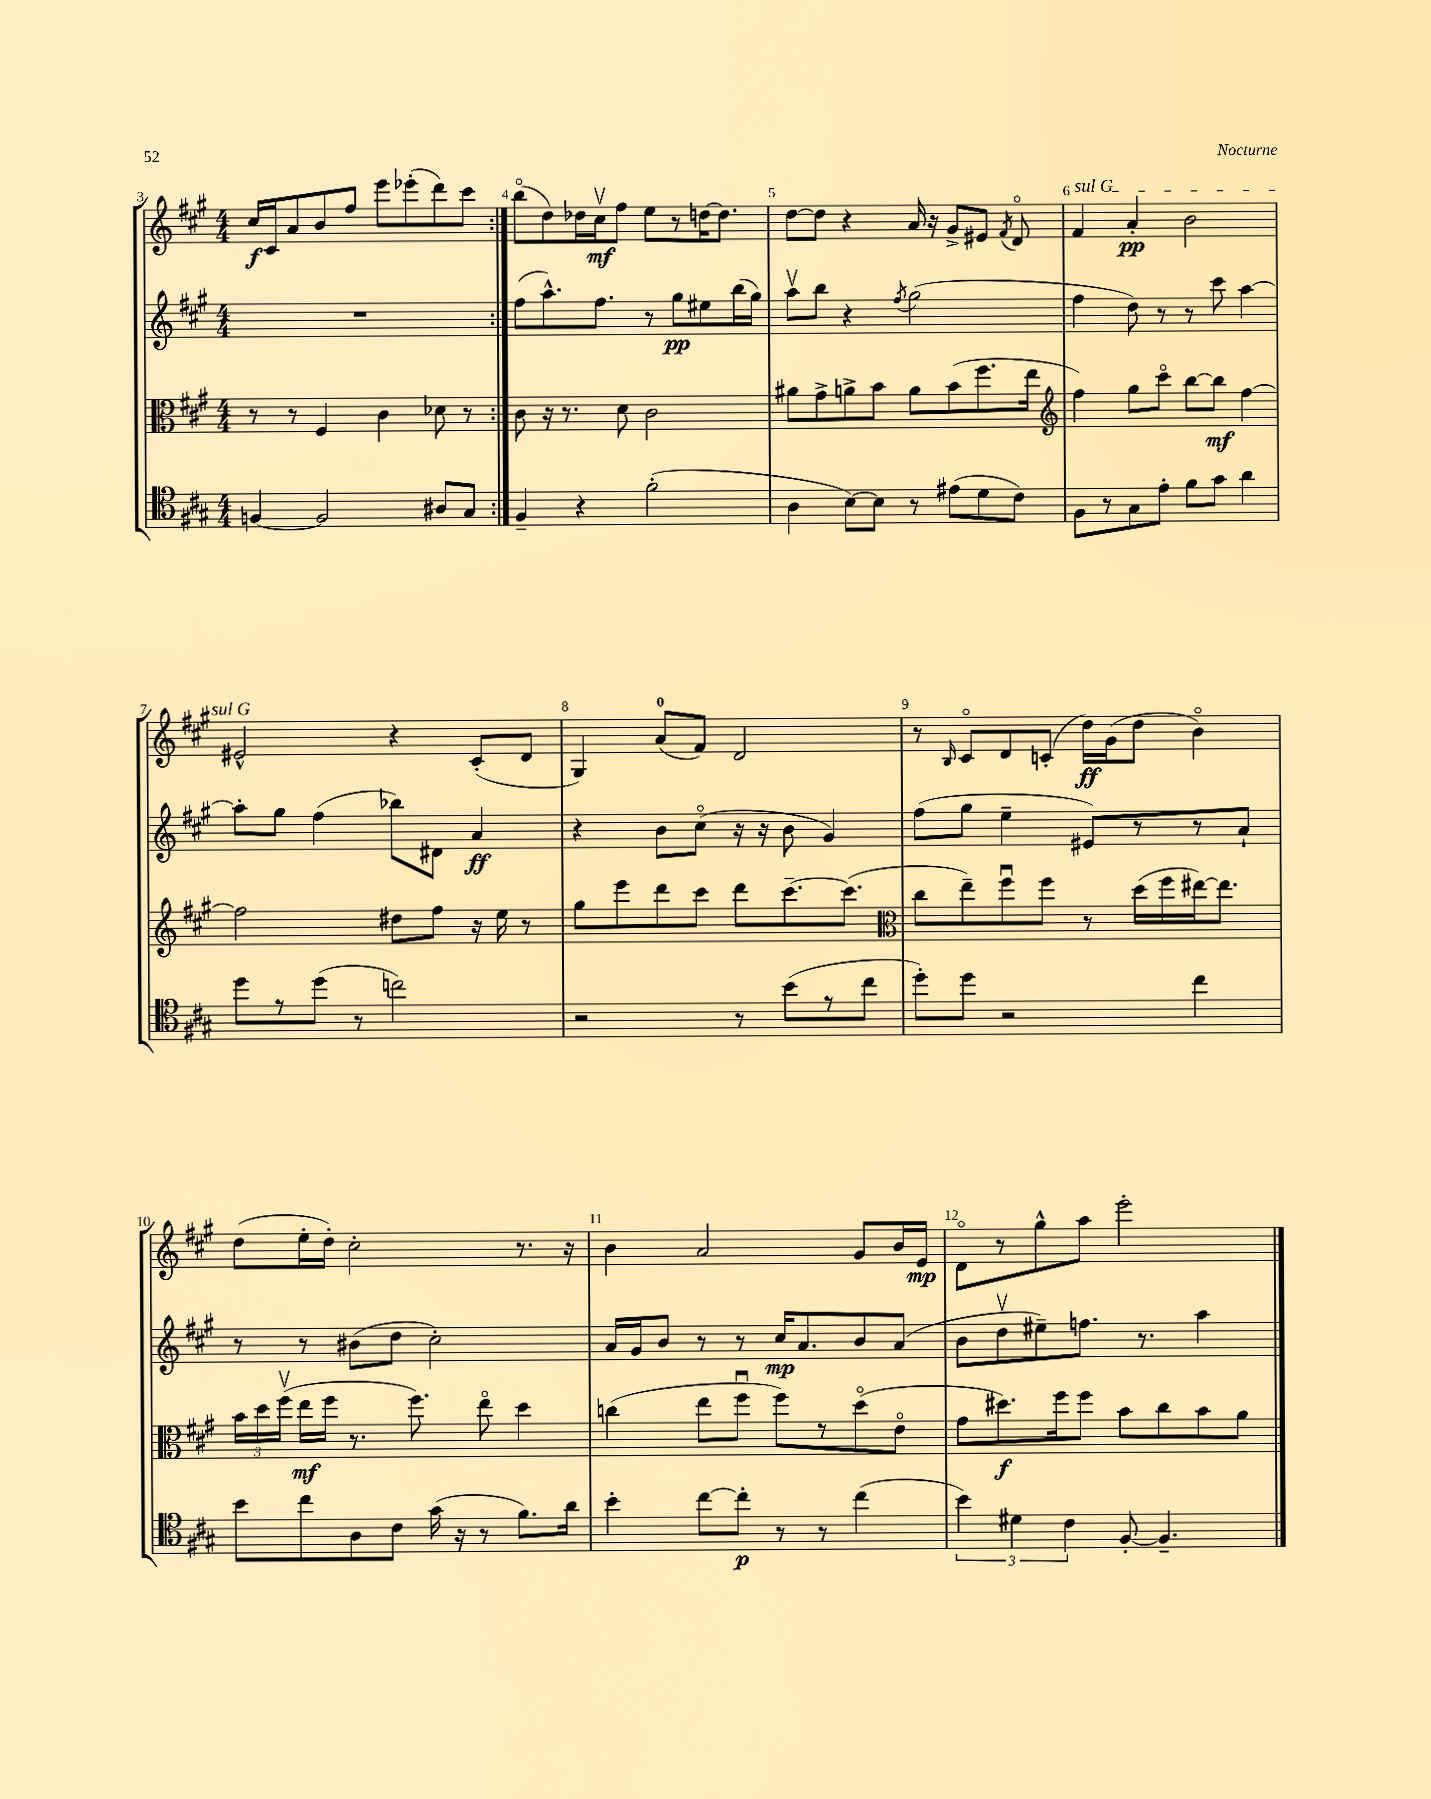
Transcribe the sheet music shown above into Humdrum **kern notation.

**kern	**kern	**kern	**kern
*staff4	*staff3	*staff2	*staff1
*clefC4	*clefC3	*clefG2	*clefG2
*k[f#c#g#]	*k[f#c#g#]	*k[f#c#g#]	*k[f#c#g#]
*M4/4	*M4/4	*M4/4	*M4/4
[4F	8r	1r	16cc#
.	.	.	16c#
.	8r	.	8a
2F]	4F#	.	8b
.	.	.	8ff#
.	4c#	.	8eee
.	.	.	(8eee-'
8A#	8d-	.	8ddd)
8G#	8r	.	8ccc#
=:|!	=:|!	=:|!	=:|!
4F#~	8c#	(8ff#	(8bbo
.	16r	8.aa^^)	8dd)
.	8.r	.	.
4r	.	.	16dd-
.	.	8.ff#	16cc#v
.	8d	.	8ff#
(2f#'	2c#	8r	8ee
.	.	8gg#	8r
.	.	8ee#	[16dd
.	.	.	8.dd]
.	.	(16bb	.
.	.	16gg#)	.
=	=	=	=
4A	8a#	8aav	[8dd
.	8g#^	8bb	8dd]
[8B)	8a^	4r	4r
8B]	8b	.	.
.	.	8qff#	.
8r	8a	(2gg#	16a
.	.	.	16r
(8e#	(8b	.	8g#^
8d	8.ff#	.	8e#
.	.	.	8qf#
8c#)	.	.	8do
.	16ee	.	.
=	=	=	=
*	*clefG2	*	*
8F#	4ff#)	4ff#	4f#
8r	.	.	.
8G#	8gg#	8dd)	4a'
8e'	8ccc#o	8r	.
8f#	[8bb	8r	2b
8g#	8bb]	8ccc#	.
4a	[4ff#	[4aa	.
=	=	=	=
8dd	2ff#]	8aa']	2e#^^
8r	.	8gg#	.
(8dd	.	(4ff#	.
8r	.	.	.
2cc)	8dd#	8bb-)	4r
.	8ff#	8d#	.
.	16r	4a	(8c#'
.	16ee	.	.
.	8r	.	8d
=	=	=	=
2r	8gg#	4r	4G#)
.	8eee	.	.
.	8ddd	8b	(8a
.	8ccc#	(8cc#o	8f#)
8r	8ddd	16r	2d
.	.	16r	.
(8b	[8.ccc#~	8b	.
8r	.	4g#)	.
.	(8.ccc#]	.	.
8cc#	.	.	.
=	=	=	=
*	*clefC3	*	*
8dd')	8cc#	(8ff#	8r
.	.	.	16qqB
8dd	8ee~)	8gg#	8c#o
2r	8ff#u	4ee~	8d
.	8ff#	.	(8c'
.	8r	8e#)	16dd)
.	.	.	(16g#
.	(16dd	8r	8dd
.	16ff#	.	.
4cc#	[16ee#)	8r	4bo)
.	8.ee#]	.	.
.	.	8a`	.
=	=	=	=
8b	24b	8r	(8dd
.	24dd	.	.
.	(24ff#v	.	.
8cc#	16ee	8r	16ee'
.	16ff#	.	16dd')
8A	8.r	(8b#	2cc#'
8c#	.	8dd	.
.	8.ff#)	.	.
(16g#	.	2cc#')	.
16r	.	.	.
8r	8eeo	.	.
8.f#)	4dd	.	8.r
16a	.	.	16r
=	=	=	=
4b'	(4cc	16a	4b
.	.	16g#	.
.	.	8b	.
[8cc#	8ee	8r	2a
8cc#']	8ff#u	8r	.
8r	8ff#)	16cc#	.
.	.	8.a	.
8r	8r	.	.
(4cc#	(8ddo	8b	8g#
.	8eo	(8a	16b
.	.	.	16e
=	=	=	=
6b)	8g#	8b	8do
.	8.dd#)	8ddv	8r
6d#	.	.	.
.	.	8ee#~)	8gg#^^
.	16ff#	.	.
6c#	.	.	.
.	8ff#	8.ff	8aa
[8F#'	8b	.	2eee'
.	.	8.r	.
4.F#~]	8cc#	.	.
.	8b	4aa	.
.	8a	.	.
==	==	==	==
*-	*-	*-	*-
